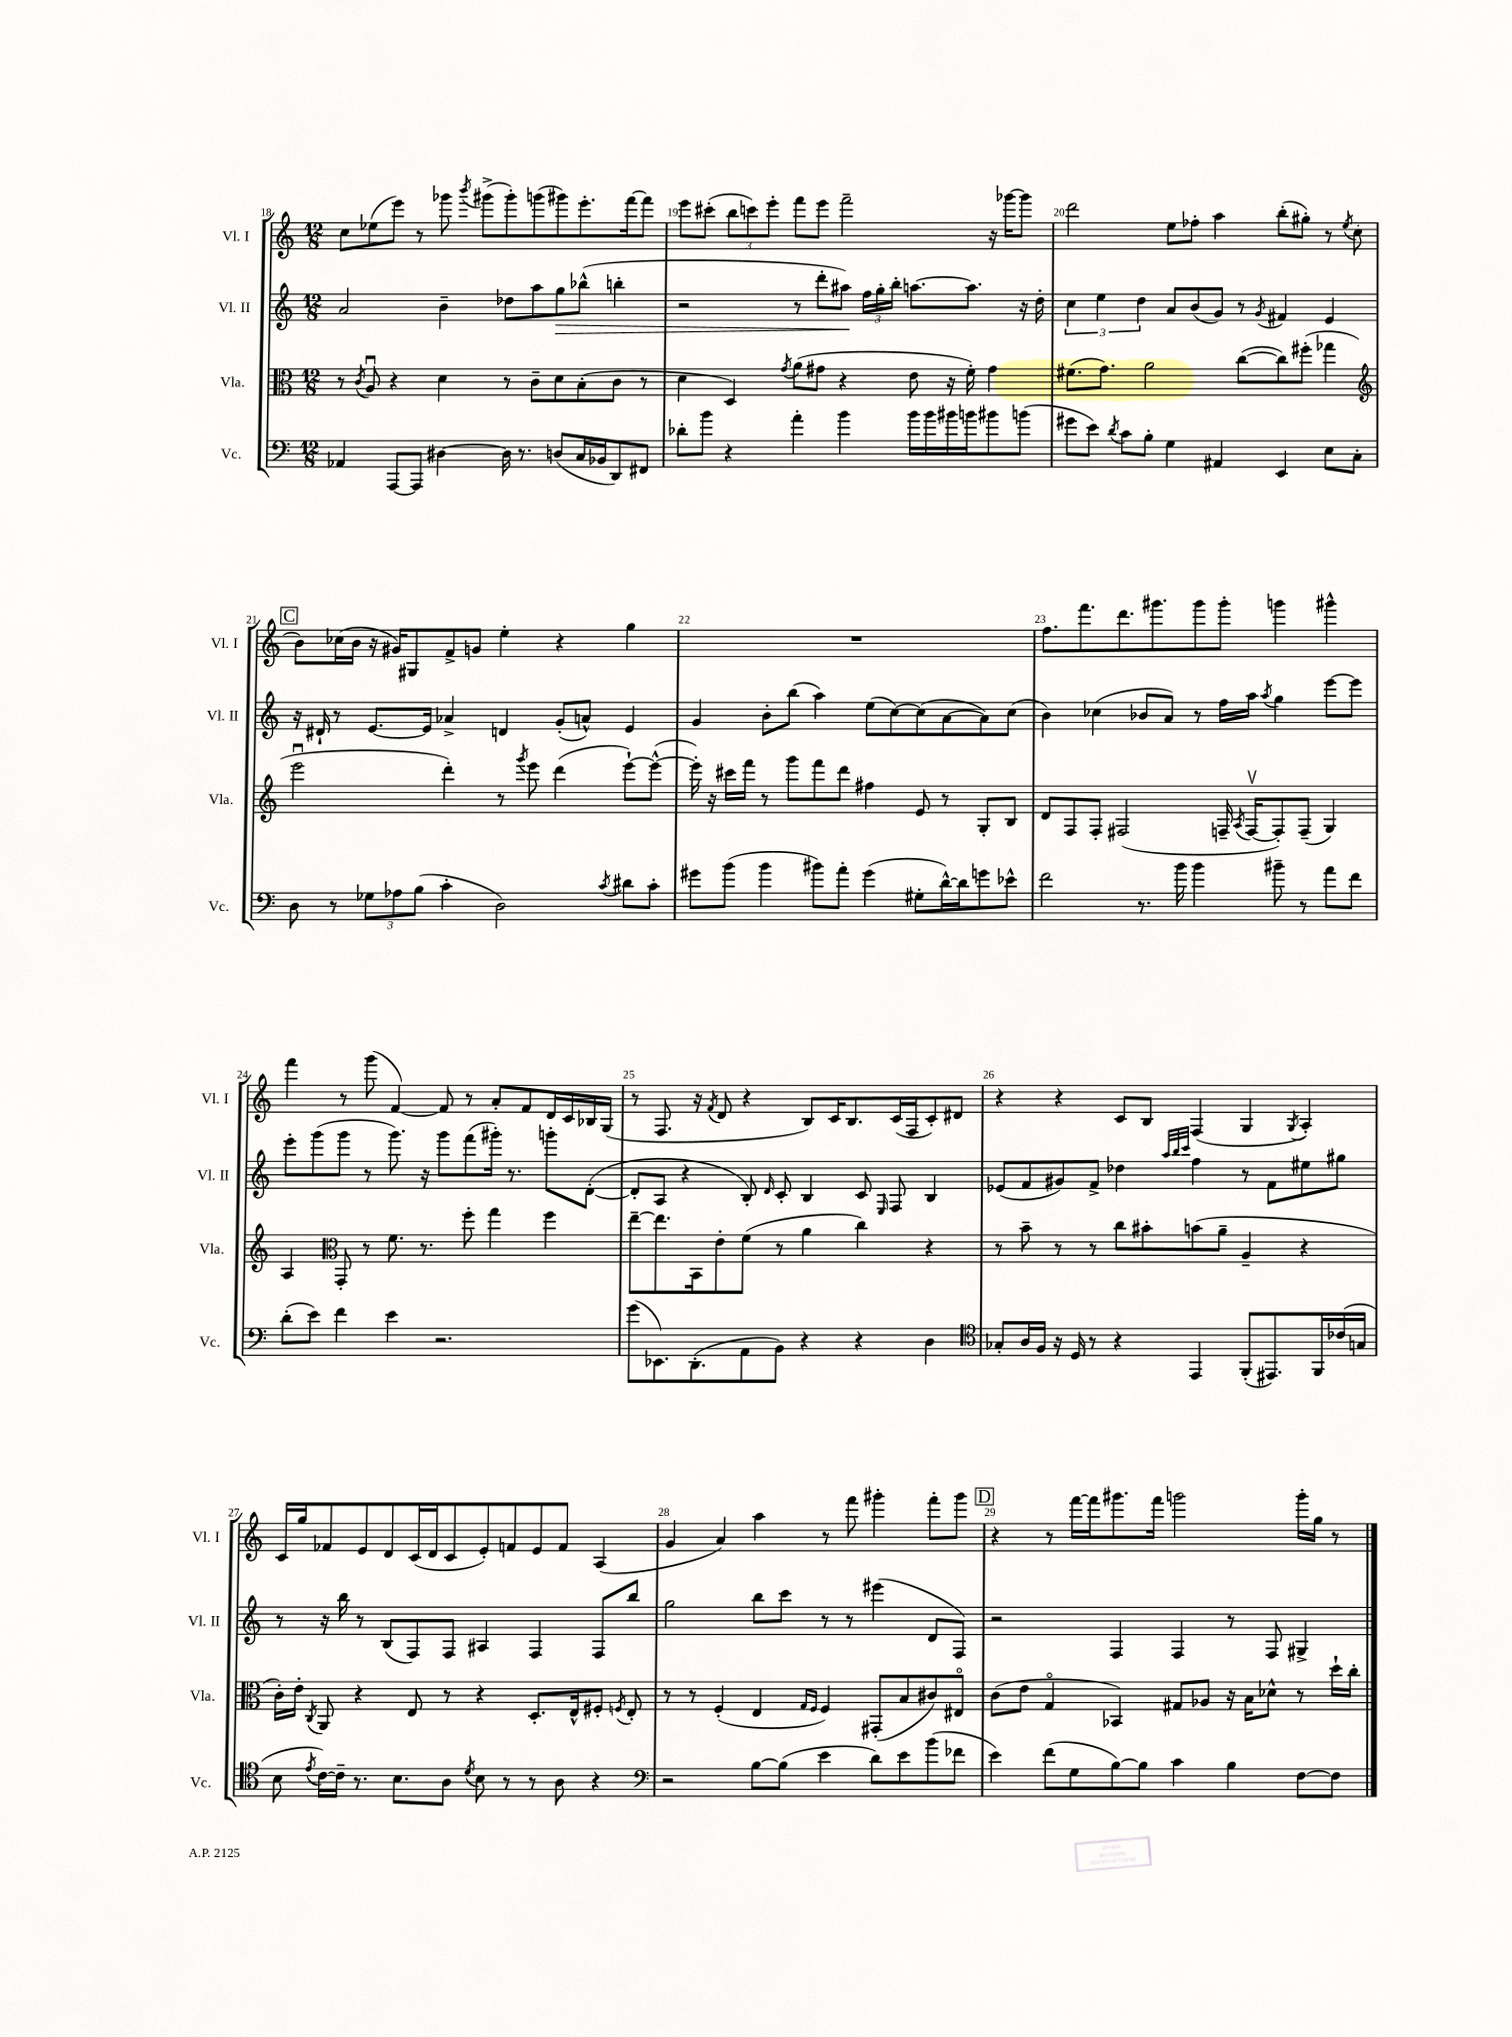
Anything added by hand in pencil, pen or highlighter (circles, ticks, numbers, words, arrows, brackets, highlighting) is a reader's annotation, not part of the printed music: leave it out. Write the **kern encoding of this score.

**kern	**kern	**kern	**kern
*staff4	*staff3	*staff2	*staff1
*clefF4	*clefC3	*clefG2	*clefG2
*k[]	*k[]	*k[]	*k[]
*M12/8	*M12/8	*M12/8	*M12/8
4AA-/	8r	2a/	8cc\L
.	8qc/	.	.
.	8Au/	.	(8ee-\
[8AAA/L	4r	.	8eee\J)
8AAA/]J	.	.	8r
[4D#\	4d\	4b~\	8ggg-\
.	.	.	8qbbb/
.	.	.	(8ggg#^\L
16D#\]	8r	8dd-\L	8ggg#'\)
8.r	.	.	.
.	8c~\L	8aa\	(8ggg\
(8D/L	8d\	8gg\	8ggg#\)
16C/L	(8B'\	(8bb-^^\J	8.eee'\
16BB-/J	.	.	.
8DD/)	8c\J	4bb'\	.
.	.	.	[16fff\k
8FF#/J	8r	.	8fff\]J
=	=	=	=
8d-'\L	4d\	2r	8eee\L
8b\J	.	.	(8ccc#'\J
4r	4D/)	.	12bb\L
.	.	.	12ccc\)
.	.	.	12eee'\J
.	8qg/	.	.
4a'\	(8a\L	8r	8fff\L
.	8g#\J	8ddd'\L	8eee\J
4b\	4r	8aa#\J)	2fff~\
.	.	24ff\LL	.
.	.	24gg'\	.
.	.	24bb'\JJ	.
16b\LL	8e\	[8.aa\L	.
16b\	.	.	.
16b#\	16r	.	.
16b\J	16f'\)	8.aa\]J	.
8b#\	4g#\	.	16r
.	.	.	[16ggg-\LK
(8b\J	.	16r	8ggg-\]J
.	.	16dd'\	.
=	=	=	=
8g#\L	(8.f#\L	6cc\	2ddd\
8e\J)	.	.	.
.	.	6ee\	.
.	8.g\J)	.	.
8qd/	.	.	.
8c\L	.	.	.
.	.	6dd\	.
8B'\J	2a\	.	.
4G\	.	8a/L	8ee\L
.	.	(8b/	8ff-'\J
4AA#/	.	8g/J)	4aa\
.	([8cc\L	8r	.
.	.	8qg/	.
4EE/	8cc\])	4f#/	(8bb'\L
.	(8ff#'\J	.	8gg#'\J)
8E\L	4gg-\	4e/	8r
.	.	.	8qee/
8C'\J	.	.	(8cc\
=	=	=	=
*	*clefG2	*	*
8D\	2eeeu\	16r	8b\L)
.	.	16d#`/	.
8r	.	8r	(16cc-\L
.	.	.	16b\JJ
12G-\L	.	[8.e/L	16r
.	.	.	16g#/LK)
12A-\	.	.	.
.	.	.	8G#/
(12B\J	.	.	.
.	.	16e/]Jk	.
4c'\	4ddd'\)	4a-^/	8f^/
.	.	.	8g/J
2D\)	8r	4d/	4ee'\
.	8qggg/	.	.
.	8eee\	.	.
.	(4ddd\	(8g'/L	4r
.	.	8a^^/J)	.
8qc/	.	.	.
8d#\L	[8eee`\L)	4e/	4gg\
8c'\J	(8eee^^\_J	.	.
=	=	=	=
8g#\L	16eee'\])	4g/	1.r
.	16r	.	.
(8b\J	16ccc#\LL	.	.
.	16fff\JJ	.	.
4b\	8r	8b'\L	.
.	8ggg\L	(8bb\J	.
8b#\L)	8fff\	4aa\)	.
8a'\J	8ddd\J	.	.
(4g#\	4ff#\	(8ee\L	.
.	.	[8cc\)	.
8G#'\L	8e/	(8cc\]	.
[16d^^\L)	8r	[8a\	.
16d\]J	.	.	.
8g\	8G'/L	8a\])	.
8e-^^\J	8B/J	(8cc\J	.
=	=	=	=
2f\	8d/L	4b\)	8.ff\L
.	8F/	.	.
.	.	.	8.fff\
.	8F'/J	(4cc-\	.
.	(2F#/	.	8.ddd\
8.r	.	8b-/L	.
.	.	.	8.ggg#\
.	.	8a/J)	.
16b\	.	.	.
4b\	.	8r	8ggg#\
.	16F~/	16ff\LL	8ggg#'\J
.	8qA/	.	.
.	[16Fv/LK	16aa\JJ	.
.	.	8qaa/	.
8b#~\	8F'/])	4gg\	4ggg\
8r	(8F~/J	.	.
8a\L	4G/)	[8eee\L	4ggg#^^\
8f\J	.	8eee\]J	.
=	=	=	=
(8d'\L	4A/	8eee'\L	4fff\
8e\J)	.	(8ggg\	.
*	*clefC3	*	*
4f\	8GG'/	8ggg\J	8r
.	8r	8r	(8ggg\
4e\	8.f\	8.ggg\)	[4f/)
.	8.r	16r	.
2.r	.	8ggg\L	8f/]
.	8ff'\	(8fff\	8r
.	4gg\	16ggg#'\Jk)	8a'/L
.	.	8.r	.
.	.	.	8f/
.	4ff\	8ggg'\L	16d/L
.	.	.	16c/
.	.	([8d'\J	16B-/
.	.	.	(16G/JJ
=	=	=	=
(8g\L	[8ee~\L	8d'/]L	8r
8.EE-\)	8.ee\]	8A/J	8.F/
.	.	4r	.
(8.DD'\	16BB\k	.	16r
.	.	.	8qf/
.	8e'\	.	8d/
8AA\	(8f\J	8B'/)	4r
.	.	16qqd/	.
8BB\J)	8r	8c'/	.
4r	4a\	4B/	8B/L)
.	.	.	16c/K
.	.	.	8.B/
4r	4cc\)	8c/	.
.	.	16qqE/	.
.	.	8F/	(16c/L
.	.	.	16F/J
4D\	4r	4B/	8c'/)
.	.	.	8d#/J
=	=	=	=
*clefC4	*	*	*
8G-'/L	8r	(8e-/L	4r
16A/L	8b~\	8f/	.
16F/JJ	.	.	.
16r	8r	8g#/)	4r
16D/	.	.	.
8r	8r	8f^/J	.
4r	8cc\L	4dd-\	8c/L
.	8b#'\	.	8B/J
.	.	32qqaa/LLL	.
.	.	32qqbb/	.
.	.	32qqccc/JJJ	.
4EE/	(8b\	4ff\	(4F/
.	8a~\J	.	.
(8FF'/L	4A~/	8r	4G/
8.EE#/)	.	8f\L	.
.	.	.	8qG/
.	4r	8ee#\	4A'/)
16FF/L	.	.	.
(16c-/	.	8gg#\J	.
16G/JJ	.	.	.
=	=	=	=
8B\	16c'\LL)	8r	16c/LL
.	16e'\JJ	.	16gg/J
8qe/	8qC/	.	.
[16c\LL)	8AA/	16r	8f-/
16c~\]JJ	.	16bb\	.
8.r	4r	8r	8e/
.	.	(8B/L	8d/
8.B\L	.	.	.
.	8E/	8F/)	(16c/L
.	.	.	16d/J
8A\J	8r	8F/J	8c/
8qd/	.	.	.
8B\	4r	4A#/	8e'/)
8r	.	.	8f/
8r	8.D'/L	4F/	8e/
8A\	.	.	8f/J
.	16E^^/k	.	.
4r	8F#'/J	8F/L	(4A/
.	8qF/	.	.
.	8E'/	8bb/J	.
=	=	=	=
*clefF4	*	*	*
2r	8r	2gg\	4g/
.	8r	.	.
.	(4F'/	.	4a/)
[8B\L	4E/	8bb\L	4aa\
(8B\]J	.	8ccc\J	.
.	16qqG/LL	.	.
.	16qqF/JJ	.	.
4e\	4F/)	8r	8r
.	.	8r	8fff\
8d\L)	(8GG#'/L	(4eee#\	4ggg#'\
8e\	8B/	.	.
(8b\	8c#/)	8d/L	8fff'\L
8f-\J	8E#o/J	8F/J)	8ggg#\J
=	=	=	=
4e\)	(8c\L	2r	4r
.	8e\J	.	.
(8f\L	4Go/	.	8r
8G\	.	.	[16fff\LL
.	.	.	16fff\]J
[8B\)	4BB-/)	4F/	8.ggg#\
8B\]J	.	.	.
.	.	.	16fff\Jk
4c\	8G#/L	4F/	2ggg\
.	8A-/J	.	.
4B\	16r	8r	.
.	16B\LK	.	.
.	8d-^^\J	8F/	.
[8F\L	8r	4G#^/	16ggg'\LL
.	.	.	16gg\JJ
8F\]J	16dd`\LL	.	8r
.	16cc'\JJ	.	.
==	==	==	==
*-	*-	*-	*-
